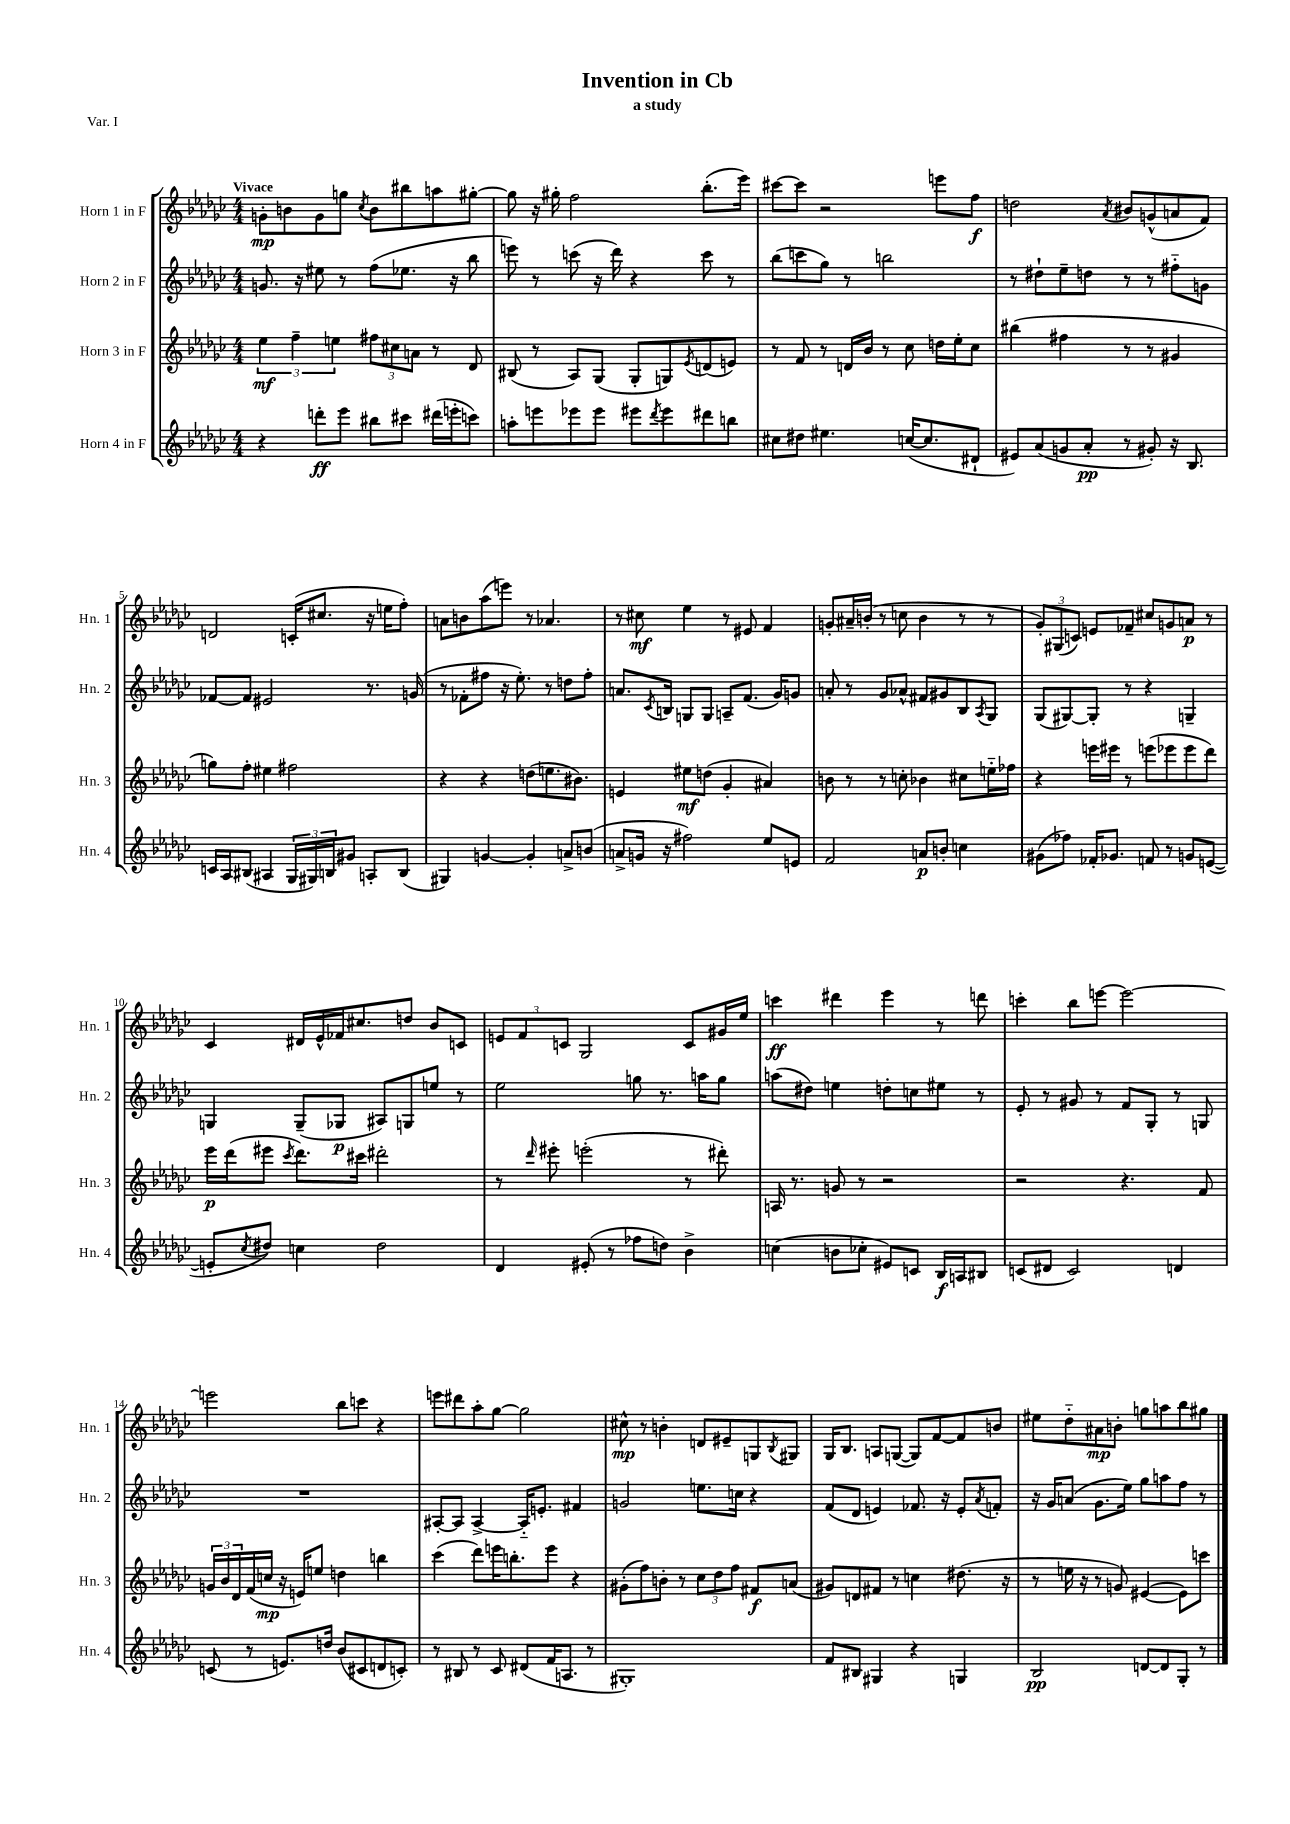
\header { title = "Invention in Cb" subtitle = "a study" piece = "Var. I" }
<<
\new StaffGroup <<
\new Staff = "s0" \with { instrumentName = "Horn 1 in F" shortInstrumentName = "Hn. 1" } {
    \clef treble \key ges \major \numericTimeSignature \time 4/4 \tempo "Vivace"
    g'8-.\mp b'8 g'8 g''8 \acciaccatura { ces''8 } b'8 bis''8 a''8 gis''8~-. |
    gis''8 r16 gis''16-. f''2 bes''8.-.( ees'''16) |
    cis'''8~ cis'''8 r2 e'''8 f''8\f |
    d''2 \acciaccatura { aes'8 } bis'8 g'8-^( a'8 f'8) |
    d'2 c'16-.( cis''8. r16 e''16 f''8-.) |
    a'8 b'8 aes''8( e'''8) r8 aes'4. |
    r8 cis''8\mf ees''4 r8 eis'8 f'4 |
    g'8-. ais'16-- b'16-.( r8 c''8 b'4 r8 r8 |
    \tuplet 3/2 { ges'8-.) gis8( c'8) } e'8 fes'8-- cis''8 g'8 a'8\p r8 |
    ces'4 dis'16 ees'16-^ fes'16 cis''8. d''8 bes'8 c'8 |
    \tuplet 3/2 { e'8 f'8 c'8 } ges2 c'8 gis'16 ees''16 |
    c'''4\ff dis'''4 ees'''4 r8 d'''8 |
    c'''4-. bes''8 e'''8~ e'''2~ |
    e'''2 bes''8 c'''8 r4 |
    e'''8 dis'''8 aes''8-. ges''8~ ges''2 |
    cis''8-^\mp r8 b'4-. d'8 eis'8-- g8 \acciaccatura { bes8 } gis8 |
    ges16 bes8. a8 g8~( g8) f'8~ f'8 b'8 |
    eis''8 des''8-_ ais'8\mp b'8-. g''8 a''8 bes''8 gis''8 \bar "|." |
}
\new Staff = "s1" \with { instrumentName = "Horn 2 in F" shortInstrumentName = "Hn. 2" } {
    \clef treble \key ges \major \numericTimeSignature \time 4/4
    g'8. r16 eis''8 r8 f''8( ees''8. r16 bes''8 |
    e'''8) r8 c'''8( r16 des'''16) r4 c'''8 r8 |
    bes''8( c'''8 ges''8) r8 b''2 |
    r8 dis''8-! ees''8-- d''8 r8 r8 fis''8-_ g'8 |
    fes'8~ fes'8 eis'2 r8. g'16( |
    r8 fes'8-. fis''8 r16 ees''8.-.) r8 d''8 fis''8-. |
    a'8. \acciaccatura { ces'8 } b16 g8 g8 a8-- f'8.( ges'16) g'8 |
    a'8-. r8 ges'8 aes'8-^ fis'8 gis'8 bes8 \acciaccatura { aes8 } ges8 |
    ges8( gis8~) gis8-. r8 r4 g4-- |
    g4 g8--( ges8\p ais8) g8 e''8 r8 |
    ees''2 g''8 r8. a''16 g''8 |
    a''8( dis''8) e''4 d''8-. c''8 eis''8 r8 |
    ees'8-. r8 gis'8 r8 f'8 ges8-. r8 g8 |
    R1 |
    ais8~-. ais8 ais4~-> ais16-_ e'8.-. fis'4 |
    g'2 e''8. c''16 r4 |
    f'8( des'8 e'4) fes'8. r16 e'8-. \acciaccatura { aes'8 } f'8-. |
    r16 ges'16 a'8( ges'8. ees''16) ges''8 a''8 f''8 r8 \bar "|." |
}
\new Staff = "s2" \with { instrumentName = "Horn 3 in F" shortInstrumentName = "Hn. 3" } {
    \clef treble \key ges \major \numericTimeSignature \time 4/4
    \tuplet 3/2 { ees''4\mf f''4-- e''4 } \tuplet 3/2 { fis''8 cis''8 a'8 } r8 des'8 |
    bis8( r8 aes8) ges8( ges8-. g8) \acciaccatura { ees'8 } d'8( e'8) |
    r8 f'8 r8 d'16 bes'16 r8 ces''8 d''16 ees''16-. ces''8 |
    bis''4( fis''4 r8 r8 gis'4 |
    g''8) f''8-. eis''4 fis''2 |
    r4 r4 d''8( e''8. bis'8.) |
    e'4 eis''8\mf d''8( ges'4-. ais'4) |
    b'8 r8 r8 c''8-. bes'4 cis''8 e''16-_ fes''16 |
    r4 e'''16 eis'''16 r8 e'''8( ees'''8 ees'''8 des'''8) |
    ees'''16\p des'''16( eis'''8 \acciaccatura { ces'''8 } des'''8.) cis'''16 dis'''2-. |
    r8 \grace { des'''16 } eis'''8-. e'''2-.( r8 dis'''8-.) |
    a16 r8. g'8 r8 r2 |
    r2 r4. f'8 |
    \tuplet 3/2 { g'16 bes'16 des'16 } f'16( c''16\mp r16 e'16) e''8 d''4 b''4 |
    ces'''4( des'''8) e'''16 b''8.-. e'''8 r4 |
    gis'8-.( f''8) b'8-. r8 \tuplet 3/2 { ces''8 des''8 f''8 } fis'8\f a'8( |
    gis'8) d'8 fis'8 r8 c''4 dis''8.( r16 |
    r8 e''16 r16 r8 g'8) eis'4~( eis'8) c'''8 \bar "|." |
}
\new Staff = "s3" \with { instrumentName = "Horn 4 in F" shortInstrumentName = "Hn. 4" } {
    \clef treble \key ges \major \numericTimeSignature \time 4/4
    r4 d'''8-.\ff ees'''8 bis''8 cis'''8 dis'''16( e'''16-. c'''8) |
    a''8-. e'''8 ees'''8 ees'''8 eis'''8 \acciaccatura { des'''8 } eis'''8 dis'''8 b''8 |
    cis''8 dis''8 eis''4. c''16~( c''8. dis'8-! |
    eis'8) aes'8( g'8 aes'8-.\pp r8 gis'8-.) r16 bes8. |
    c'16 aes16 bis8( ais4 \tuplet 3/2 { ges16 gis16) b16 } gis'8 a8-. b8( |
    gis4) g'4~ g'4-. a'8-> b'8( |
    a'8-> g'16 r16 fis''2) ees''8 e'8 |
    f'2 a'8\p b'8-. c''4 |
    gis'8( fes''8) fes'16-. ges'8. f'8 r8 g'8 e'8~( |
    e'8-. \acciaccatura { ces''8 } dis''8) c''4 dis''2 |
    des'4 eis'8-.( r8 fes''8 d''8) bes'4-> |
    c''4( b'8 ces''8-. eis'8) c'8 bes16\f a16 bis8 |
    c'8( dis'8 c'2) d'4 |
    c'8( r8 e'8.) d''16 bes'8( cis'8 d'8 c'8-.) |
    r8 bis8 r8 ces'8 dis'8( f'16 a8. r8 |
    gis1-.) |
    f'8 bis8 gis4 r4 g4 |
    bes2\pp d'8~ d'8 ges8-. r8 \bar "|." |
}
>>
>>
